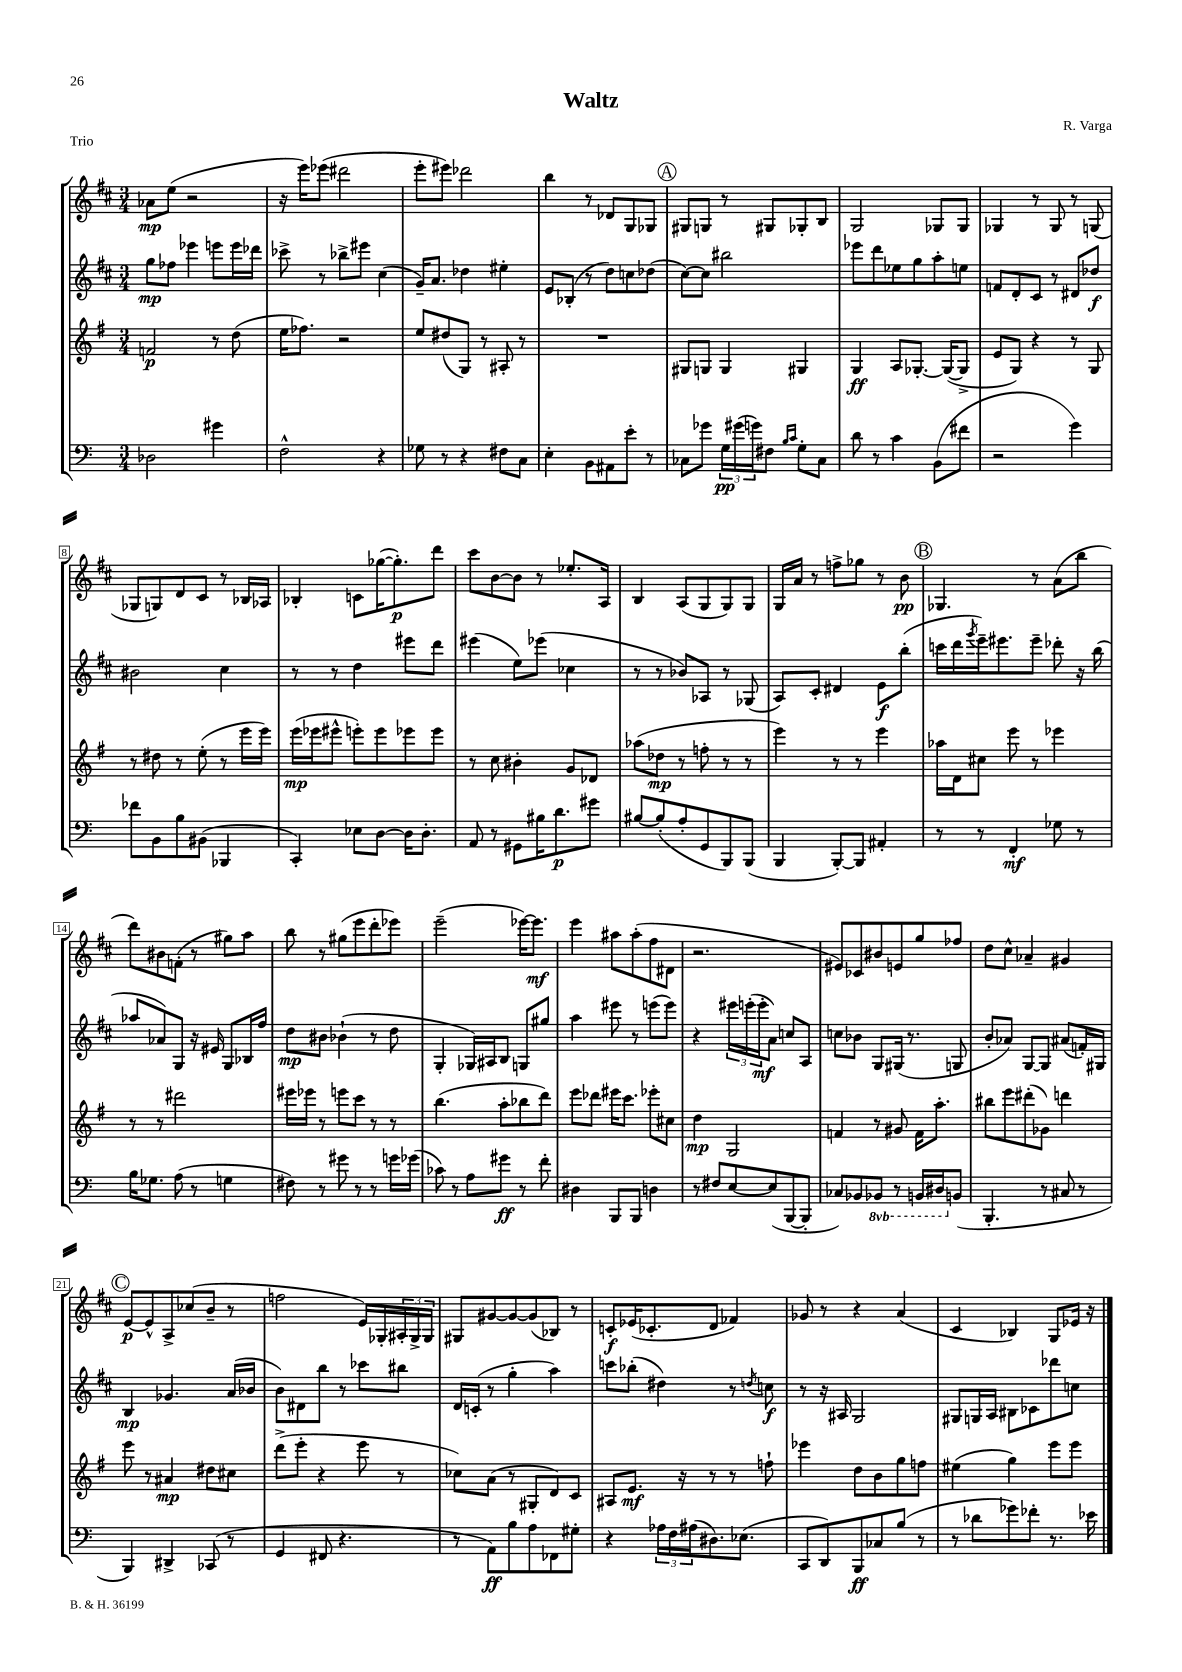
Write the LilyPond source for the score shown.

\header { title = "Waltz" composer = "R. Varga" piece = "Trio" }
<<
\new StaffGroup <<
\new Staff = "s0" {
    \clef treble \key d \major \numericTimeSignature \time 3/4
    aes'8\mp e''8( r2 |
    r16 e'''16) ees'''8( dis'''2 |
    e'''8-. eis'''8) des'''2 |
    b''4 r8 des'8 g8 ges8 |
    \mark \markup { \circle "A" } gis8 g8 r8 gis8 ges8-. b8 |
    g2 ges8 ges8 |
    ges4 r8 ges8 r8 g8( |
    ges8 g8) d'8 cis'8 r8 bes16 aes16 |
    bes4-. c'8 ges''16~( ges''8.-.\p) d'''8 |
    cis'''8 b'8~ b'8 r8 ees''8.-. a16 |
    b4 a8( g8 g8) g8 |
    g16 a'16 r8 f''8-> ges''8 r8 b'8\pp |
    \mark \markup { \circle "B" } ges4. r8 a'8( b''8 |
    d'''8) bis'8 f'8-.( r8 gis''8) a''8 |
    b''8 r8 gis''8( e'''8 d'''8-. ees'''8) |
    e'''2--( ees'''16~) ees'''8.\mf |
    e'''4 ais''8 ais''8-.( fis''8 dis'8 |
    r2. |
    eis'8) ces'8 bis'8 e'8 g''8 fes''8 |
    d''8 cis''8-^ aes'4-- gis'4 |
    \mark \markup { \circle "C" } e'8~\p e'8-^ a8-> ces''8( b'8-- r8 |
    f''2 e'16) ges16-. \tuplet 3/2 { ais16-. ges16-> ges16 } |
    gis8 gis'8~ gis'8~ gis'8( bes8) r8 |
    c'8-.\f ees'16( ces'8.-. d'8 fes'4) |
    ges'8 r8 r4 a'4( |
    cis'4 bes4) g8 ees'16 r16 \bar "|." |
}
\new Staff = "s1" {
    \clef treble \key d \major \numericTimeSignature \time 3/4
    g''8\mp fes''8 ees'''4 e'''8 e'''16 des'''16 |
    ces'''8-> r8 bes''8-> eis'''8 cis''4( |
    g'16--) a'8. des''4 eis''4-. |
    e'8 bes8-.( r8 d''8) c''8 des''8( |
    \mark \markup { \circle "A" } cis''8~) cis''8 bis''2 |
    ees'''8 d'''8 ees''8 g''8 a''8-. e''8 |
    f'8 d'8-. cis'8 r8 dis'8 des''8\f |
    bis'2 cis''4 |
    r8 r8 d''4 eis'''8 d'''8 |
    eis'''4( e''8) ees'''8( ces''4 |
    r8 r8 bes'8) aes8 r8 ges8( |
    a8) cis'8-. dis'4 e'8\f b''8-.( |
    \mark \markup { \circle "B" } c'''16 d'''16 \acciaccatura { g'''8 } e'''16--) eis'''8. eis'''8-- des'''8-. r16 b''16( |
    aes''8 aes'8) g8 r16 eis'16 g8 bes16 fis''16 |
    d''8\mp bis'8 bes'4-!( r8 d''8 |
    g4-. ges16) ais16 b8 g8 gis''8 |
    a''4 eis'''8 r8 e'''8( e'''8) |
    r4 \tuplet 3/2 { eis'''16 e'''16-.( e'''16-.\mf } a'8) c''8 a8 |
    c''8 bes'8 g8 gis16( r8. g8 |
    b'8-. aes'8) g8~ g8 ais'8( f'16-.) gis16 |
    \mark \markup { \circle "C" } b4\mp ges'4. a'16( bes'16 |
    b'8) dis'8 b''8 r8 ces'''8 bis''8 |
    d'16 c'16-.( r8 g''4-. a''4) |
    c'''8 bes''8-.( dis''4) r8 \acciaccatura { d''8 } c''8\f |
    r8 r16 ais16 g2 |
    gis8 g16 a16 bis8 ces'8 des'''8 c''8 \bar "|." |
}
\new Staff = "s2" {
    \clef treble \key g \major \numericTimeSignature \time 3/4
    f'2\p r8 d''8( |
    e''16 fes''8.) r2 |
    e''8 dis''8( g8) r8 ais8-. r8 |
    R2. |
    \mark \markup { \circle "A" } gis8 g8 g4 gis4 |
    g4\ff a8 ges8.~-. ges16~( ges8-> |
    e'8 g8) r4 r8 g8 |
    r8 dis''8 r8 e''8-.( r8 e'''16 e'''16) |
    e'''16\mp( ees'''16 eis'''8-^ e'''8-.) e'''8 ees'''8 ees'''8 |
    r8 c''8 bis'4-. g'8 des'8 |
    aes''8( des''8\mp r8 f''8-. r8 r8 |
    e'''4) r8 r8 e'''4 |
    \mark \markup { \circle "B" } aes''16 d'16 cis''8 e'''8 r8 ees'''4 |
    r8 r8 dis'''2 |
    eis'''16 ees'''16 r8 e'''8 c'''8 r8 r8 |
    b''4.( a''8-. bes''8 d'''8) |
    e'''8 des'''8 eis'''16 c'''8. ees'''8-. cis''8 |
    d''4\mp g2 |
    f'4 r8 gis'8 f'16 a''8.-. |
    bis''8 e'''8 dis'''8-.( ges'8) d'''4 |
    \mark \markup { \circle "C" } e'''8 r8 ais'4\mp dis''8 cis''8 |
    d'''8->( e'''8-. r4 e'''8 r8 |
    ces''8) a'8( r8 gis8-. d'8) c'8 |
    ais8 e'8.\mf r16 r8 r8 f''8-! |
    ees'''4 d''8 b'8 g''8 f''8 |
    eis''4( g''4) e'''8 e'''8 \bar "|." |
}
\new Staff = "s3" {
    \clef bass \key c \major \numericTimeSignature \time 3/4 \set Staff.ottavationMarkups = #ottavation-simple-ordinals
    des2 gis'4 |
    f2-^ r4 |
    ges8 r8 r4 fis8 c8 |
    e4-. b,8 ais,8 e'8-. r8 |
    \mark \markup { \circle "A" } ces8 ges'8 \tuplet 3/2 { g16\pp gis'16( g'16) } fis8 \grace { b16 c'16 } g8-. ces8 |
    d'8 r8 c'4 b,8( fis'8 |
    r2 g'4) |
    fes'8 b,8 b8 bis,8( bes,,4 |
    c,4-.) ees8 d8~ d16 d8.-. |
    a,8 r8 gis,8 bis16 d'8.\p gis'8 |
    bis8~ bis8-.( a8-. g,8 b,,8) b,,8( |
    b,,4 b,,8~-.) b,,8 ais,4-. |
    \mark \markup { \circle "B" } r8 r8 f,4-.\mf ges8 r8 |
    b16 ges8. a8( r8 g4 |
    fis8) r8 gis'8 r8 r8 g'16 ges'16( |
    ces'8) r8 a8 gis'8\ff r8 f'8-. |
    dis4 b,,8 b,,8 d4 |
    r8 fis8 e8~ e8( b,,8~ b,,8-. |
    ces8) bes,8 \ottava #-1 bes,,8 r8 b,,16 dis,16 \ottava #0 b,8( |
    b,,4.-. r8 cis8 r8 |
    \mark \markup { \circle "C" } b,,4) dis,4-> ces,8( r8 |
    g,4 fis,8 r4. |
    r8 a,8\ff) b8 a8 fes,8 gis8-. |
    r4 \tuplet 3/2 { aes16 f16 ais16( } dis8.) ees8.( |
    c,8 d,8) b,,8\ff ces8 b8( r8 |
    r8 des'8 ges'8) fes'8-. r8. ees'16 \bar "|." |
}
>>
>>
\layout { \context { \Score \override BarNumber.stencil = #(make-stencil-boxer 0.1 0.3 ly:text-interface::print) } }
